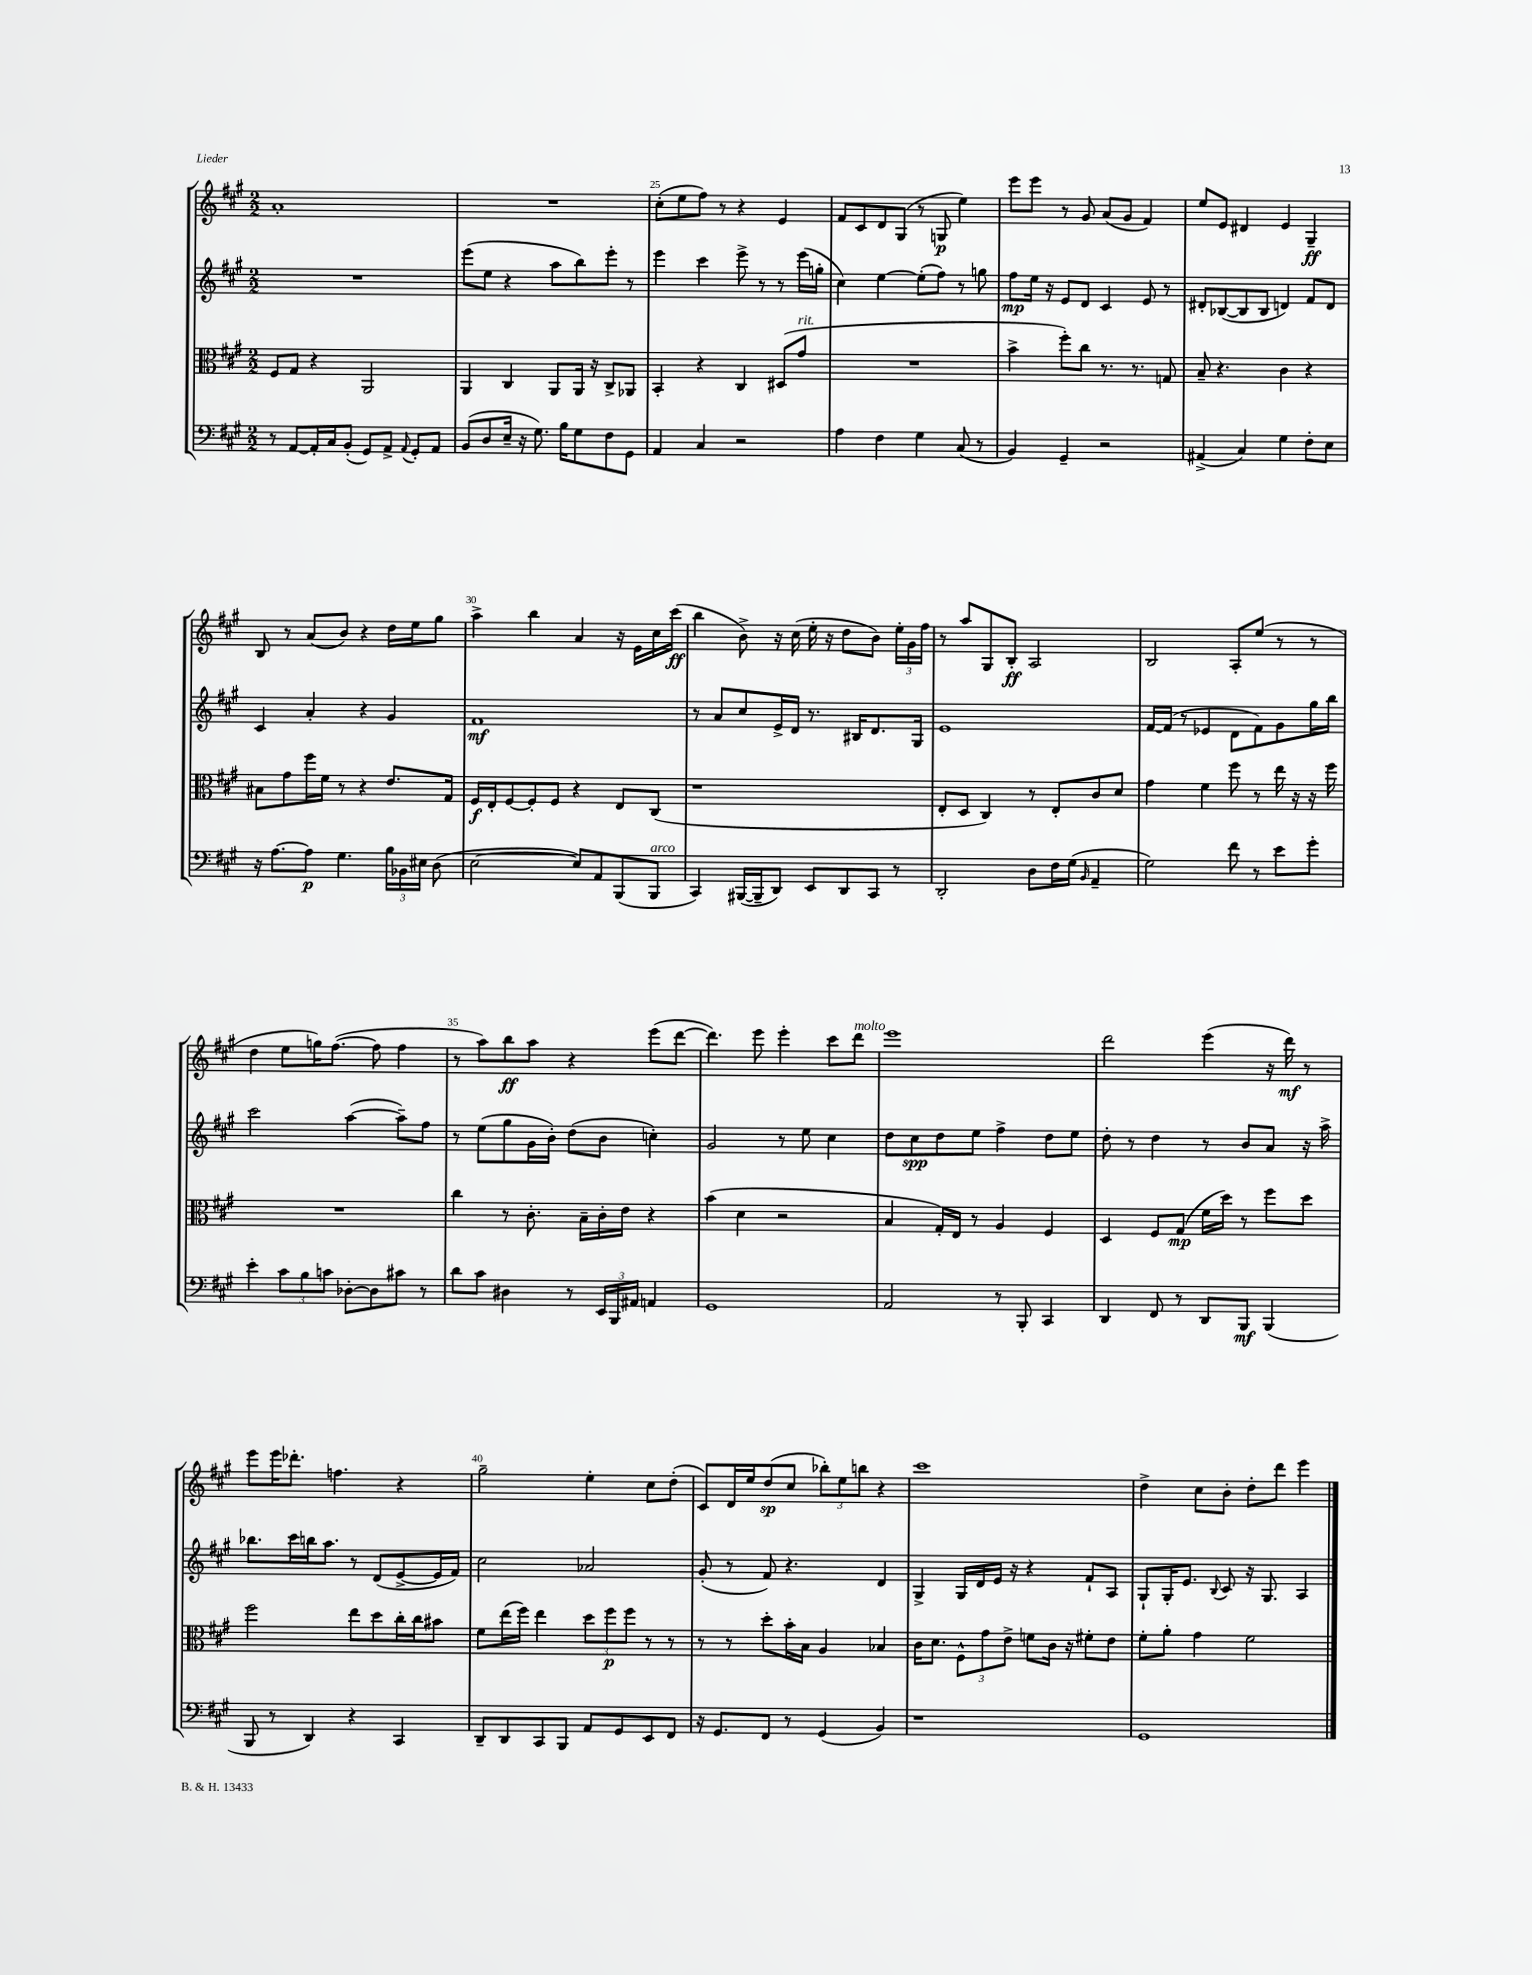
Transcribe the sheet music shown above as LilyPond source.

<<
\new StaffGroup <<
\new Staff = "s0" {
    \clef treble \key a \major \numericTimeSignature \time 2/2
    \autoBeamOff a'1-. |
    R1 |
    cis''8[-.( e''8 fis''8]) r8 r4 e'4 |
    fis'8[ cis'8 d'8 gis8]( r8 g8\p e''4) |
    e'''8[ e'''8] r8 gis'8 a'8[( gis'8] fis'4) |
    e''8[ e'8] dis'4 e'4 gis4--\ff |
    b8 r8 a'8[( b'8]) r4 d''16[ e''16 gis''8] |
    a''4-> b''4 a'4 r16 e'16[ cis''16 cis'''16]\ff( |
    b''4 b'8->) r16 cis''16( e''16-. r16 d''8[ b'8]) \tuplet 3/2 { e''16[-. gis'16 fis''16] } |
    r8 a''8[ gis8 b8]-.\ff a2 |
    b2 a8[-. e''8]( r8 r8 |
    d''4 e''8[ g''16) fis''8.]~( fis''8 fis''4 |
    r8 a''8[) b''8\ff a''8] r4 e'''8[( d'''8]~ |
    d'''4.) e'''8 e'''4-. cis'''8[ d'''8]^\markup { \italic "molto" } |
    e'''1 |
    d'''2 e'''4( r16 d'''16\mf) r8 |
    e'''8[ e'''16 des'''8.]-. f''4. r4 |
    gis''2-- e''4-. cis''8[ d''8]-.( |
    cis'8[) d'16 e''16 d''8\sp( cis''8] \tuplet 3/2 { bes''8[-.) e''8 b''8] } r4 |
    cis'''1 |
    d''4-> cis''8[ b'8]-. d''8[-. d'''8] e'''4 \bar "|." |
}
\new Staff = "s1" {
    \clef treble \key a \major \numericTimeSignature \time 2/2
    \autoBeamOff R1 |
    e'''8[( e''8] r4 a''8[ b''8) e'''8]-. r8 |
    e'''4 cis'''4 e'''8-> r8 r8 e'''16[( g''16]-. |
    cis''4) e''4~ e''8[-.( fis''8]) r8 g''8 |
    fis''8[\mp e''16] r16 e'8[ d'8] cis'4 e'8 r8 |
    dis'8[-. bes8~( bes8 bes8] d'4) fis'8[ d'8] |
    cis'4 a'4-. r4 gis'4 |
    fis'1\mf |
    r8 a'8[ cis''8 e'16-> d'16] r8. bis16[ d'8. gis16] |
    e'1 |
    fis'16[~ fis'16]( r8 ees'4 d'8[ fis'8) gis'8 gis''16 b''16] |
    cis'''2 a''4~( a''8[--) fis''8] |
    r8 e''8[( gis''8 gis'16 b'16]-.) d''8[( b'8] c''4-.) |
    gis'2 r8 e''8 cis''4 |
    d''8[ cis''8\spp d''8 e''8] fis''4-> d''8[ e''8] |
    d''8-. r8 d''4 r8 b'8[ a'8] r16 a''16-> |
    bes''8.[ cis'''16 b''16 a''8.] r8 d'8[( e'8~-> e'16 fis'16]) |
    cis''2 aes'2 |
    gis'8-.( r8 fis'8) r4. d'4 |
    gis4-> gis16[ d'16 e'16] r16 r4 fis'8[-! a8] |
    gis8[-! gis16-. e'8.] \appoggiatura { b8 } cis'8 r16 gis8. a4 \bar "|." |
}
\new Staff = "s2" {
    \clef alto \key a \major \numericTimeSignature \time 2/2
    \autoBeamOff fis8[ gis8] r4 a,2 |
    a,4 cis4 a,8[ a,16] r16 cis8[-> aes,8] |
    b,4-. r4 cis4 dis8[( gis'8]^\markup { \italic "rit." } |
    R1 |
    b'4-> fis''8[-.) cis''8] r8. r8. g8 |
    b8-- r4. cis'4 r4 |
    bis8[ gis'8 fis''16 fis'16] r8 r4 e'8.[ gis16] |
    fis16[\f e16-. fis8~ fis8-. fis8] r4 e8[ cis8]( |
    r1 |
    e8[-. d8] cis4) r8 e8[-. cis'8 d'8] |
    gis'4 fis'4 fis''8 r8 e''16 r16 r16 fis''16 |
    R1 |
    cis''4 r8 cis'8.-. b16[-- cis'16-. e'16] r4 |
    b'4( d'4 r2 |
    b4 gis16[-.) e16] r8 a4 fis4 |
    d4 fis8[ gis8]\mp( fis'16[ d''16]) r8 fis''8[ d''8] |
    fis''2 e''8[ d''8 cis''16-. cis''16 bis'8] |
    fis'8[ e''16( fis''16]) e''4 \tuplet 3/2 { d''8[ fis''8\p fis''8] } r8 r8 |
    r8 r8 d''8[-. b'16-. b16] a4 bes4 |
    cis'16[ d'8.] \tuplet 3/2 { fis8[-^ gis'8 e'8]-> } f'8[ cis'16] r16 fis'8[-. e'8] |
    fis'8[-. a'8]-. gis'4 fis'2 \bar "|." |
}
\new Staff = "s3" {
    \clef bass \key a \major \numericTimeSignature \time 2/2
    \autoBeamOff r8 a,8[~ a,16-. cis16 b,8]-.( gis,8[) a,8]-> \appoggiatura { a,8 } gis,8[-. a,8] |
    b,8[( d8 e16]-- r16 gis8.) b16[ gis8 fis8 gis,8] |
    a,4 cis4 r2 |
    a4 fis4 gis4 cis8( r8 |
    b,4) gis,4-- r2 |
    ais,4->( cis4) gis4 fis8[-. e8] |
    r16 a8.[~ a8]\p gis4. \tuplet 3/2 { b16[ bes,16 eis16] } d8( |
    e2~ e8[) a,8 b,,8( b,,8]^\markup { \italic "arco" } |
    cis,4) bis,,16[~( bis,,16-- d,8]) e,8[ d,8 cis,8] r8 |
    d,2-. d8[ fis16 gis16]( \grace { b,16 } a,4-- |
    gis2) fis'8 r8 e'8[ gis'8]-. |
    e'4-. \tuplet 3/2 { cis'8[ b8 c'8] } des8[~-. des8 cis'8] r8 |
    d'8[ cis'8] dis4 r8 \tuplet 3/2 { e,16[ b,,16 ais,16] } a,4 |
    gis,1 |
    a,2 r8 b,,8-. cis,4 |
    d,4 fis,8 r8 d,8[ b,,8]\mf b,,4( |
    b,,8 r8 d,4) r4 cis,4 |
    d,8[-- d,8 cis,8 b,,8] a,8[ gis,8 e,8 fis,8] |
    r16 gis,8.[ fis,8] r8 gis,4( b,4) |
    r1 |
    gis,1 \bar "|." |
}
>>
>>
\layout { \context { \Score currentBarNumber = #23 \override BarNumber.break-visibility = ##(#f #t #t) barNumberVisibility = #(every-nth-bar-number-visible 5) } }
